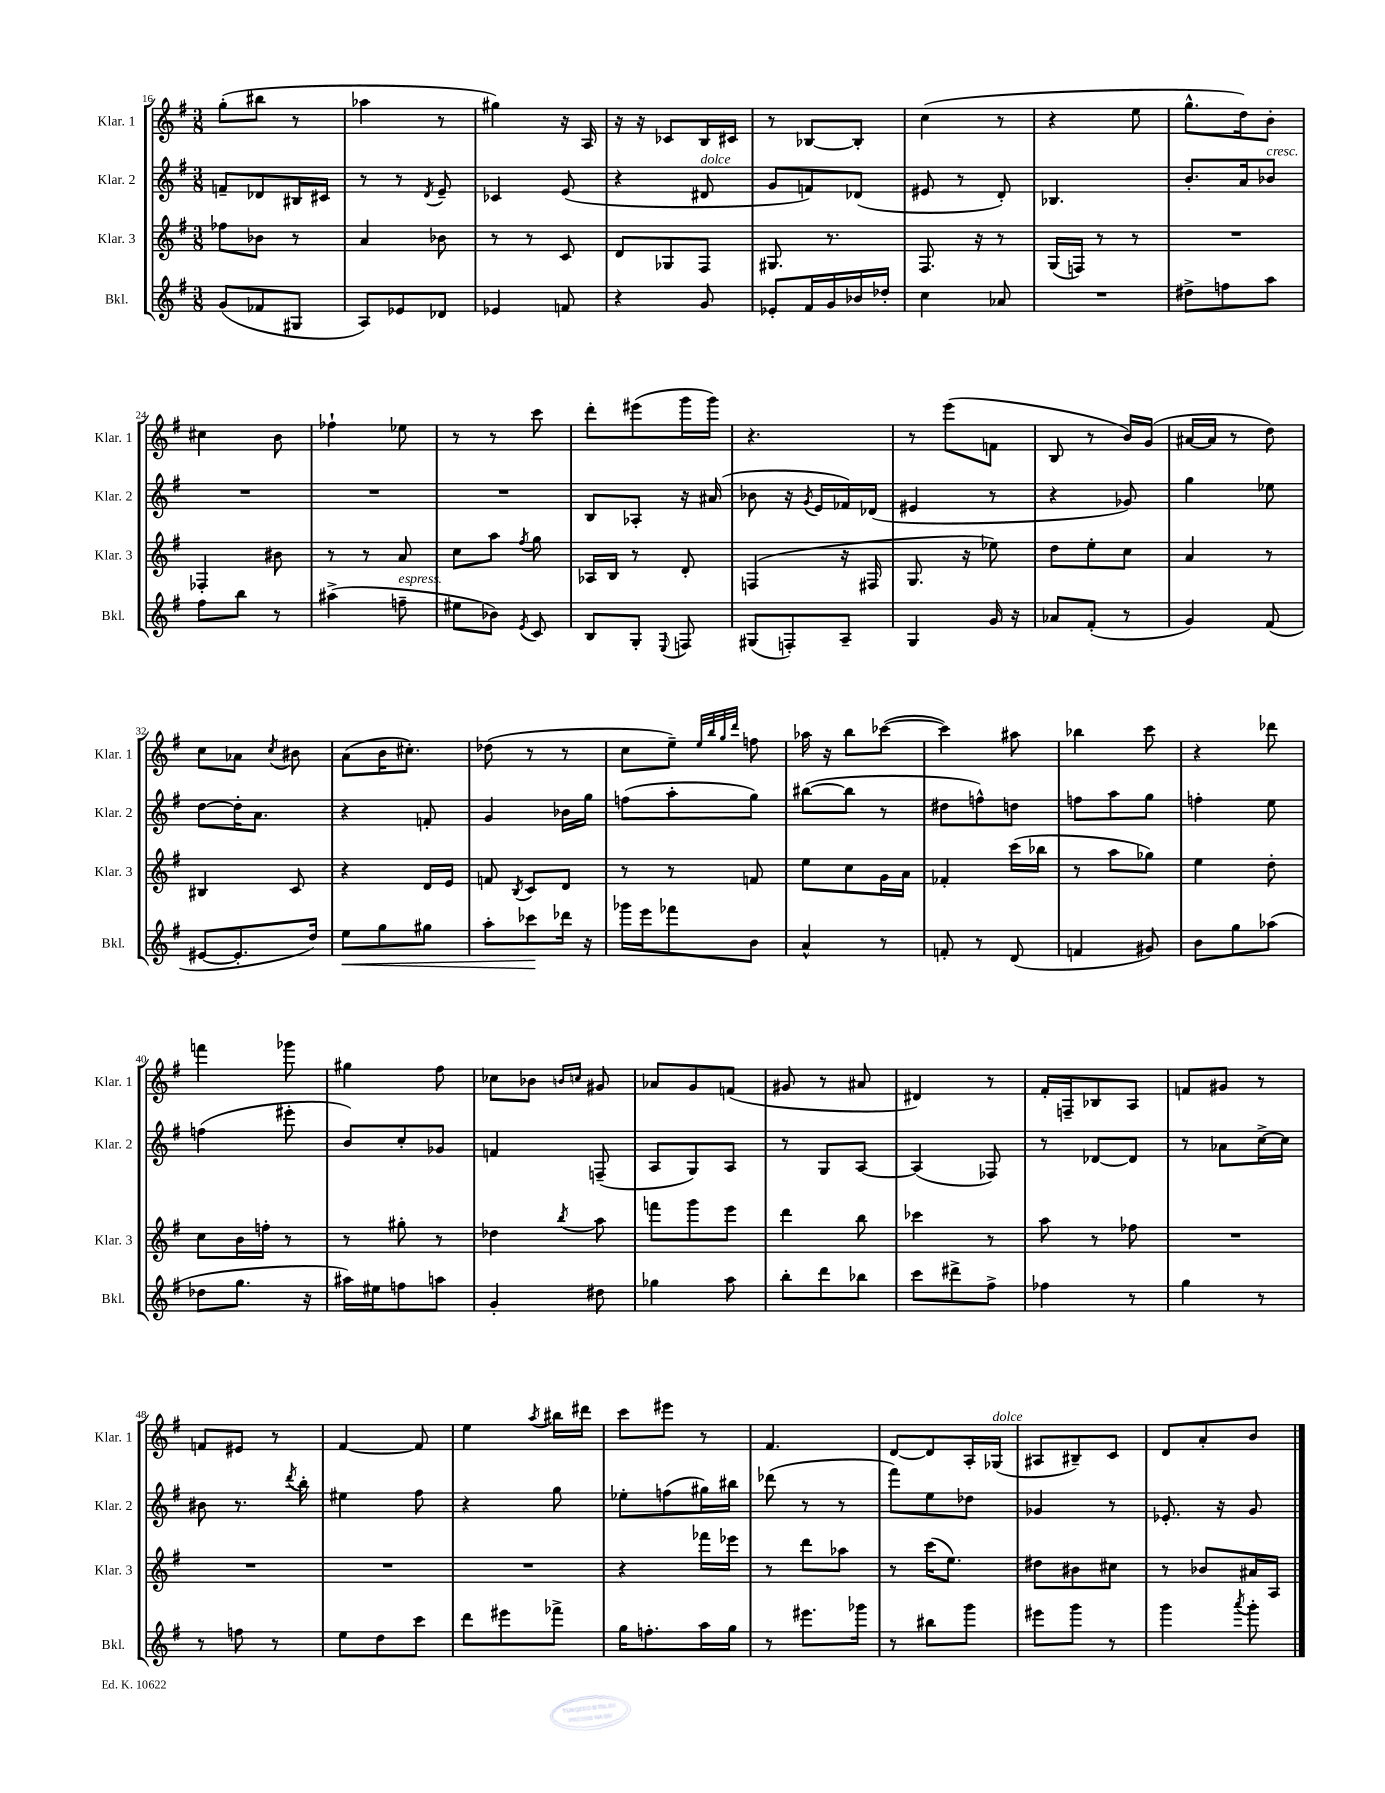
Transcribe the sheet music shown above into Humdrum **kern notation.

**kern	**kern	**kern	**kern
*staff4	*staff3	*staff2	*staff1
*clefG2	*clefG2	*clefG2	*clefG2
*k[f#]	*k[f#]	*k[f#]	*k[f#]
*M3/8	*M3/8	*M3/8	*M3/8
(8g	8ff-	8f~	(8gg'
8f-	8b-	8d-	8bb#
8G#	8r	16B#	8r
.	.	16c#	.
=	=	=	=
8A)	4a	8r	4aa-
8e-	.	8r	.
.	.	8qd	.
8d-	8b-	8e~	8r
=	=	=	=
4e-	8r	4c-	4gg#)
.	8r	.	.
8f	8c	(8e	16r
.	.	.	16A
=	=	=	=
4r	8d	4r	16r
.	.	.	16r
.	8G-	.	8c-
8g	8F#	8d#	16B
.	.	.	16c#
=	=	=	=
8e-'	8.G#	8g	8r
16f#	.	8f)	[8B-
16g	8.r	.	.
16b-	.	(8d-	8B-']
16dd-'	.	.	.
=	=	=	=
4cc	8.F#	8e#	(4cc
.	.	8r	.
.	16r	.	.
8a-	8r	8d')	8r
=	=	=	=
4.r	(16G	4.B-	4r
.	16F)	.	.
.	8r	.	.
.	8r	.	8ee
=	=	=	=
8dd#^	4.r	8.b'	8.gg^^
8ff	.	.	.
.	.	16a	16dd)
8aa	.	8b-	8b'
=	=	=	=
8ff#	4F-'	4.r	4cc#
8bb	.	.	.
8r	8b#	.	8b
=	=	=	=
(4aa#^	8r	4.r	4ff-`
.	8r	.	.
8ff~	8a	.	8ee-
=	=	=	=
8ee#	8cc	4.r	8r
8b-)	8aa	.	8r
8qe	8qff#	.	.
8c	8gg	.	8ccc
=	=	=	=
8B	16A-	8B	8ddd'
.	16B	.	.
8G'	8r	8A-'	(8eee#
8qqE	.	.	.
8F	8d'	16r	16ggg
.	.	(16a#	16ggg)
=	=	=	=
(8G#	(4F	8b-	4.r
8F')	.	16r	.
.	.	8qg	.
.	.	16e	.
8A~	16r	16f-)	.
.	16F#	(16d-	.
=	=	=	=
4G	8.G	4e#	8r
.	.	.	(8eee
.	16r	.	.
16g	8ee-)	8r	8f
16r	.	.	.
=	=	=	=
8a-	8dd	4r	8B
(8f#'	8ee'	.	8r
8r	8cc	8g-)	16b)
.	.	.	(16g
=	=	=	=
4g)	4a	4gg	[16a#
.	.	.	16a#]
.	.	.	8r
(8f#	8r	8ee-	8dd)
=	=	=	=
[8e#	4B#	[8dd	8cc
8.e#']	.	16dd']	8a-
.	.	8.a	.
.	.	.	8qcc
.	8c	.	8b#
16dd)	.	.	.
=	=	=	=
8ee	4r	4r	(8a
8gg	.	.	16b
.	.	.	8.cc#')
8gg#	16d	8f'	.
.	16e	.	.
=	=	=	=
8aa'	8f	4g	(8dd-
.	8qB	.	.
8ccc-	8c	.	8r
16ddd-	8d	16b-	8r
16r	.	16gg	.
=	=	=	=
16ggg-	8r	(8ff	8cc
16eee	.	.	.
8fff-	8r	8aa'	8ee~)
.	.	.	32qqee
.	.	.	32qqbb
.	.	.	32qqgg
.	.	.	32qqddd
8b	8f	8gg)	8ff
=	=	=	=
4a^^	8ee	([8bb#	16aa-
.	.	.	16r
.	8cc	8bb#]	8bb
8r	16g	8r	([8ccc-
.	16a	.	.
=	=	=	=
8f'	4f-'	8dd#	4ccc-])
8r	.	8ff^^)	.
(8d	(16ccc	8dd	8aa#
.	16bb-	.	.
=	=	=	=
4f	8r	8ff	4bb-
.	8aa	8aa	.
8g#)	8gg-)	8gg	8ccc
=	=	=	=
8b	4ee	4ff'	4r
8gg	.	.	.
(8aa-	8dd'	8ee	8ddd-
=	=	=	=
8dd-	8cc	(4ff	4fff
8.gg	16b	.	.
.	16ff'	.	.
.	8r	8eee#'	8ggg-
16r	.	.	.
=	=	=	=
16aa#)	8r	8b)	4gg#
16ee#	.	.	.
8ff	8gg#'	8cc'	.
8aa	8r	8g-	8ff#
=	=	=	=
4g'	4dd-	4f	8cc-
.	.	.	8b-
.	.	.	16qqb
.	8qbb	.	16qqcc
8dd#	8aa	(8F~	8g#
=	=	=	=
4gg-	8fff	8A	8a-
.	8ggg	8G)	8g
8aa	8eee	8A	(8f
=	=	=	=
8bb'	4ddd	8r	8g#
8ddd	.	8G	8r
8bb-	8bb	[8A	8a#
=	=	=	=
8ccc	4ccc-	(4A]	4d#)
8ddd#^	.	.	.
8ff#^	8r	8F-)	8r
=	=	=	=
4ff-	8aa	8r	16f#'
.	.	.	16F~
.	8r	[8d-	8B-
8r	8ff-	8d-]	8A
=	=	=	=
4gg	4.r	8r	8f
.	.	8a-	8g#
8r	.	[16cc^	8r
.	.	16cc]	.
=	=	=	=
8r	4.r	8b#	8f
8ff	.	8.r	8e#
8r	.	.	8r
.	.	8qddd	.
.	.	16bb'	.
=	=	=	=
8ee	4.r	4ee#	[4f#
8dd	.	.	.
8ccc	.	8ff#	8f#]
=	=	=	=
8ddd	4.r	4r	4ee
8eee#	.	.	.
.	.	.	8qaa
8fff-^	.	8gg	16bb#
.	.	.	16ddd#
=	=	=	=
16gg	4r	8ee-'	8ccc
8.ff'	.	.	.
.	.	(8ff	8eee#
16aa	16fff-	16gg#)	8r
16gg	16eee-	16bb#	.
=	=	=	=
8r	8r	(8ddd-	4.f#
8.eee#	8ddd	8r	.
.	8aa-	8r	.
16ggg-	.	.	.
=	=	=	=
8r	8r	8fff#)	[8d
8bb#	(16ccc	8ee	8d]
.	8.ee)	.	.
8ggg	.	8dd-	16A'
.	.	.	(16G-
=	=	=	=
8eee#	8dd#	4g-	8A#
8ggg	8b#	.	8B#~)
8r	8cc#	8r	8c
=	=	=	=
4ggg	8r	8.e-'	8d
.	8b-	.	8a'
.	.	16r	.
8qaaa	.	.	.
8ggg'	16a#	8g	8b
.	16A	.	.
==	==	==	==
*-	*-	*-	*-
